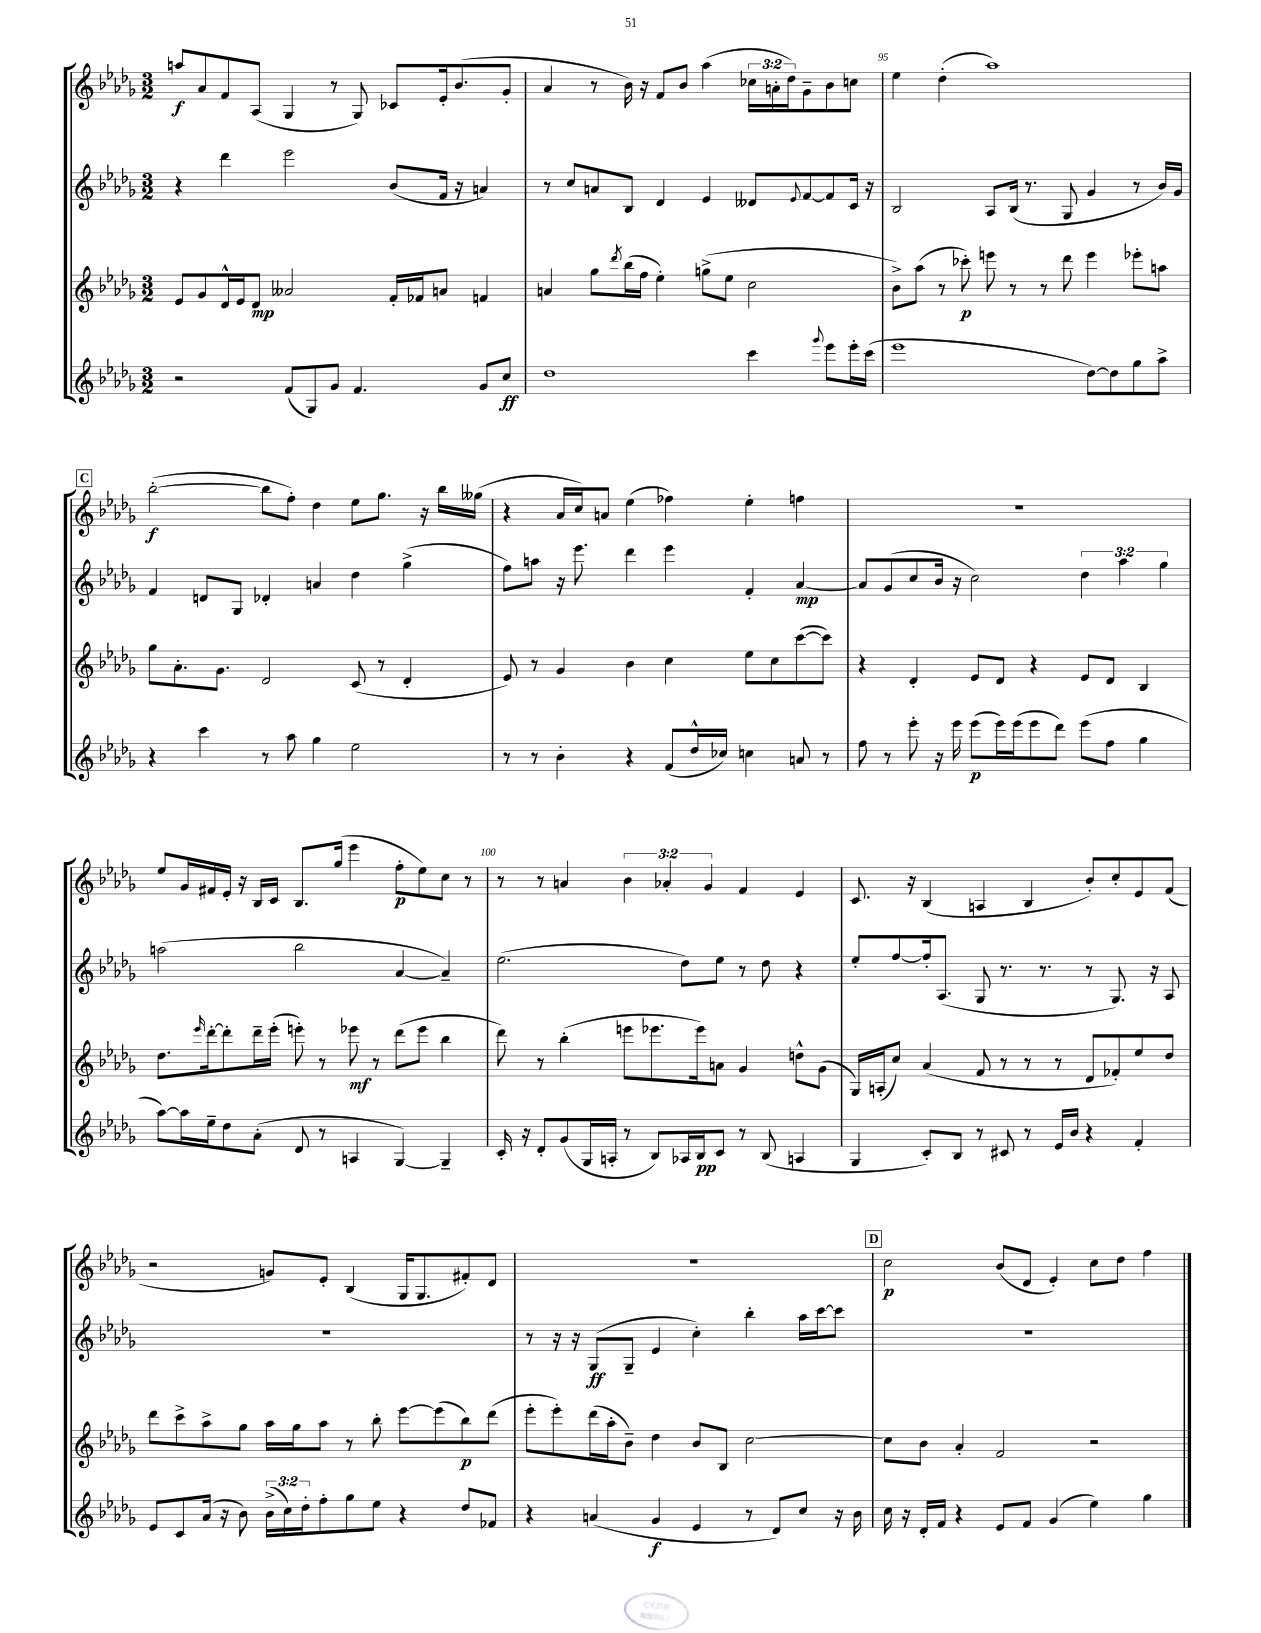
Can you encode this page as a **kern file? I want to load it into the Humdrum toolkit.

**kern	**kern	**kern	**kern
*staff4	*staff3	*staff2	*staff1
*clefG2	*clefG2	*clefG2	*clefG2
*k[b-e-a-d-g-]	*k[b-e-a-d-g-]	*k[b-e-a-d-g-]	*k[b-e-a-d-g-]
*M3/2	*M3/2	*M3/2	*M3/2
2r	8e-/L	4r	8aa/L
.	8g-/	.	8a-/
.	16d-^^/L	4ddd-\	8f/
.	16e-/J	.	.
.	8d-/J	.	(8A-/J
(8f/L	2a--/	2eee-\	4G-/
8G-/)	.	.	.
8g-/J	.	.	8r
4.f/	.	.	8G-/)
.	16f'/LL	(8b-/L	8c-/L
.	16f-/J	.	.
.	8a/J	16f/Jk	16e-'/k
.	.	16r	(8.b-/
8g-/L	4f/	4a/)	.
8cc/J	.	.	8g-'/J
=	=	=	=
1dd-	4a/	8r	4a-/
.	.	8cc/L	.
.	8gg-\L	8a/	8r
.	8qddd-/	.	.
.	(16bb-\L	8B-/J	16b-\)
.	16ff\JJ	.	16r
.	4ee-'\)	4d-/	8f/L
.	.	.	8b-/J
.	(8gg^\L	4e-/	(4aa-\
.	8ee-\J	.	.
4ccc\	2cc\	8d--/L	24cc-\LL
.	.	.	24a'\
.	.	.	24dd-\J)
.	.	8qqe-/	.
.	.	[8f/	8g-~\
8qqggg-/	.	.	.
8eee-\L	.	8f/]	8b-\
16eee-'\L	.	16c/Jk	8cc\J
(16ccc\JJ	.	16r	.
=	=	=	=
1eee-	8b-^\L)	2B-/	4ee-\
.	(8aa-\J	.	.
.	8r	.	(4dd-'\
.	8ccc-'\)	.	.
.	8eee\	8A-/L	1aa-)
.	8r	(16B-/Jk	.
.	.	8.r	.
.	8r	.	.
.	8ddd-\	8G-/	.
[8dd-\L)	4eee\	4g-/	.
8dd-\]	.	.	.
8gg-\	8eee-'\L	8r	.
8aa-^\J	8aa\J	16b-/LL)	.
.	.	16g-/JJ	.
=	=	=	=
4r	8gg-\L	4f/	([2bb-'\
.	8.a-'\	.	.
4ccc\	.	8d/L	.
.	8.g-\J	.	.
.	.	8G-/J	.
8r	2d-/	4d-'/	8bb-\]L
8aa-\	.	.	8ff'\J)
4gg-\	.	4a/	4dd-\
2ee-\	(8c/	4dd-\	8ee-\L
.	8r	.	8.gg-\J
.	4d-'/	(4gg-^\	.
.	.	.	16r
.	.	.	16bb-\LL
.	.	.	(16gg--\JJ
=	=	=	=
8r	8e-/)	8ff\L)	4r
8r	8r	8aa\J	.
4b-'\	4g-/	16r	16a-/LL
.	.	8.eee-\	16cc/J)
.	.	.	8a/J
4r	4b-\	4ddd-\	(4ee-\
(8f/L	4cc\	4eee-\	4ff-\)
16dd-^^/L	.	.	.
16cc-/JJ)	.	.	.
4cc\	8ee-\L	4f'/	4ee-'\
.	8cc\	.	.
8a/	([8ccc\	[4a-/	4ff\
8r	8ccc\]J)	.	.
=	=	=	=
8ff\	4r	8a-/]L	1.r
8r	.	(8g-/	.
8eee-'\	4d-'/	8cc/	.
16r	.	16b-/Jk	.
16eee-\	.	16r	.
(8eee-\L	8e-/L	2cc\)	.
16eee-\L)	8d-/J	.	.
(16eee-\J	.	.	.
8eee-\	4r	.	.
8ddd-\J)	.	.	.
(8eee-\L	8e-/L	6dd-\	.
8ff\J	8d-/J	.	.
.	.	6aa-\	.
4gg-\	4B-/	.	.
.	.	6gg-\	.
=	=	=	=
[8aa-\L)	8.dd-\L	(2aa\	8ee-/L
16aa-\]L	.	.	16g-/L
.	16qqeee-/	.	.
16ee-~\J	[16ddd-'\k	.	16f#/
8dd-\	8ddd-'\]	.	16e-'/JJ
.	.	.	16r
(8a-'\J	16ddd-~\L	.	16B-/LL
.	(16eee-'\JJ	.	16c/JJ
8d-/	8eee'\)	2bb-\	8.B-/L
8r	8r	.	.
.	.	.	(16gg-/Jk
4A/	8eee-\	.	4eee-\
.	8r	.	.
[4G-/)	(8ddd-\L	[4a-/	8ff'\L
.	8eee-\J	.	8ee-\)
4G-~/]	4bb-\	4a-~/])	8cc\J
.	.	.	8r
=	=	=	=
16c'/	8ddd-\)	(2.ee-\	8r
16r	.	.	.
8d-'/L	8r	.	8r
(8g-/	(4bb-'\	.	4a/
16G-/L	.	.	.
16A'/JJ	.	.	.
8r	8eee\L	.	6b-\
8B-/L)	8.eee-\	.	.
.	.	.	6a-'/
16A-/L	.	8dd-\L)	.
16B-/J	16eee-\k)	.	.
.	.	.	6g-/
8c/J	8a\J	8ee-\J	.
8r	4g-/	8r	4f/
(8B-/	.	8dd-\	.
4A/	8dd^^\L	4r	4e-/
.	(8g-\J	.	.
=	=	=	=
4G-/	16G-/LL)	8ee-'/L	8.c/
.	(16A'/J	.	.
.	8cc/J)	[8ff/	.
.	.	.	16r
8c'/L)	(4a-/	16ff'/]k	(4B-/
.	.	(8.A-/J	.
8B-/J	.	.	.
8r	8f/	8G-/	4A/
8c#/	8r	8.r	.
8r	8r	.	4B-/
.	.	8.r	.
16e-/LL	8r	.	.
16b-/JJ	.	.	.
4r	8d-/L	8r	8b-'/L)
.	8f-'/)	8.G-/)	8cc'/
4f'/	8ee-/	.	8e-/
.	.	16r	.
.	8dd-/J	8A-/	(8f/J
=	=	=	=
8e-/L	8ddd-\L	1.r	2r
8c/	8ccc^\	.	.
(16a-/Jk	8aa-^\	.	.
16r	.	.	.
8b-\)	8gg-\J	.	.
(24b-^\LL	16aa-\LL	.	8g/L)
24cc\)	.	.	.
.	16gg-\J	.	.
24dd-'\J	.	.	.
8ff'\	8aa-\J	.	8e-'/J
8gg-\	8r	.	(4B-/
8ee-\J	8bb-'\	.	.
4r	[8eee-\L	.	16G-/LK
.	.	.	8.G-/
.	(8eee-\]	.	.
8dd-/L	8bb-\)	.	8f#'/)
8f-/J	(8ddd-\J	.	8d-/J
=	=	=	=
4r	8eee-'\L	8r	1.r
.	8eee-'\)	16r	.
.	.	16r	.
(4a/	(16ddd-\L	(8G-/L	.
.	16aa-'\J	.	.
.	8b-~\J)	8G-~/J	.
4g-/	4dd-\	4e-/	.
4e-/	8b-/L	4cc'\)	.
.	8B-/J	.	.
8r	[2cc\	4bb-'\	.
8d-/L)	.	.	.
8cc/J	.	16aa-\LL	.
.	.	[16ccc\J	.
16r	.	8ccc\]J	.
16b-\	.	.	.
=	=	=	=
16cc\	8cc\]L	1.r	2cc\
16r	.	.	.
16d-'/LL	8b-\J	.	.
16f/JJ	.	.	.
4r	4a-'/	.	.
8e-/L	2f/	.	(8b-/L
8f/J	.	.	8d-/J
(4g-/	.	.	4e-'/)
4ee-\)	2r	.	8cc\L
.	.	.	8dd-\J
4gg-\	.	.	4ff\
==	==	==	==
*-	*-	*-	*-
